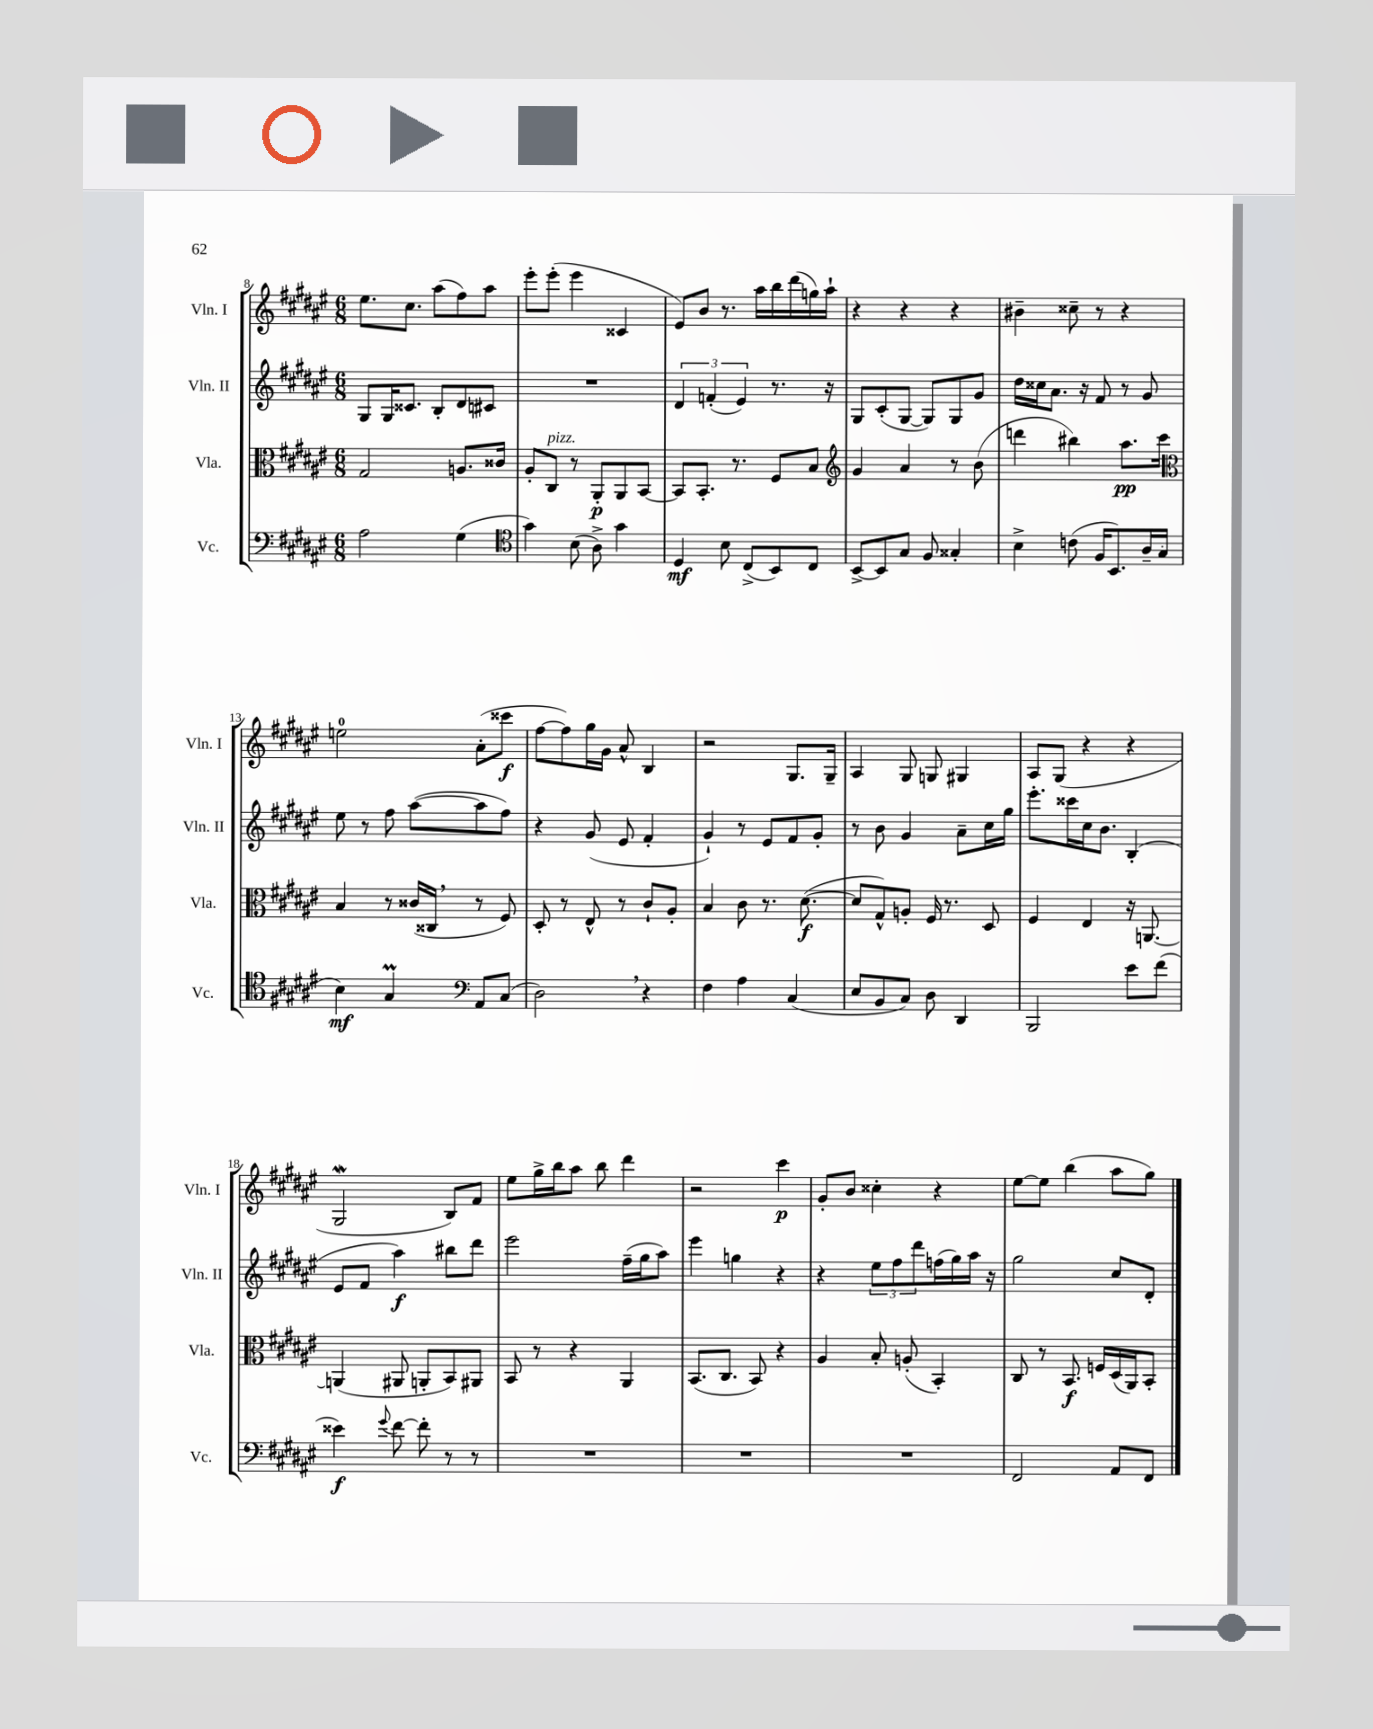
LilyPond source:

<<
\new StaffGroup <<
\new Staff = "s0" \with { instrumentName = "Vln. I" shortInstrumentName = "Vln. I" } {
    \clef treble \key fis \major \numericTimeSignature \time 6/8
    eis''8. cis''8. ais''8( fis''8) ais''8 |
    eis'''8-. eis'''8-.( eis'''4 cisis'4 |
    eis'8) b'8 r8. ais''16 b''16 dis'''16( g''16) ais''16-! |
    r4 r4 r4 |
    bis'4-- cisis''8-- r8 r4 |
    e''2-0 ais'8-.( cisis'''8\f |
    fis''8~ fis''8) gis''16 gis'16 ais'8-^ b4 |
    r2 gis8. gis16-- |
    ais4 gis8 g8 gis4 |
    ais8 gis8( r4 r4 |
    gis2\mordent b8) fis'8 |
    eis''8 gis''16-> b''16 ais''8 b''8 dis'''4 |
    r2 cis'''4\p |
    gis'8-. b'8 cisis''4-. r4 |
    eis''8~ eis''8 b''4( ais''8 gis''8) \bar "|." |
}
\new Staff = "s1" \with { instrumentName = "Vln. II" shortInstrumentName = "Vln. II" } {
    \clef treble \key fis \major \numericTimeSignature \time 6/8
    gis8 gis16 cisis'8. b8-. dis'8 cis'8 |
    R2. |
    \tuplet 3/2 { dis'4 f'4-.( eis'4) } r8. r16 |
    gis8 cis'8-.( gis8~ gis8) gis8 gis'8 |
    dis''16 cisis''16 ais'8. r16 fis'8 r8 gis'8 |
    eis''8 r8 fis''8 ais''8~( ais''8 fis''8) |
    r4 gis'8( eis'8 fis'4-. |
    gis'4-!) r8 eis'8 fis'8 gis'8-. |
    r8 b'8 gis'4 ais'8-- cis''16 gis''16 |
    eis'''8.-. cisis'''16 cis''16 b'8. b4-.( |
    eis'8 fis'8 ais''4\f) bis''8 dis'''8 |
    eis'''2 fis''16--( gis''16 ais''8) |
    eis'''4 g''4 r4 |
    r4 \tuplet 3/2 { eis''8 fis''8 dis'''8 } f''16( gis''16) ais''16 r16 |
    gis''2 cis''8 dis'8-. \bar "|." |
}
\new Staff = "s2" \with { instrumentName = "Vla." shortInstrumentName = "Vla." } {
    \clef alto \key fis \major \numericTimeSignature \time 6/8
    gis2 a8. cisis'16 |
    ais8-. cis8^\markup { \italic "pizz." } r8 ais,8-.\p ais,8 b,8~ |
    b,8 b,8.-. r8. fis8 b8 |
    \clef treble gis'4 ais'4 r8 b'8( |
    d'''4 bis''4) ais''8.\pp cis'''16 |
    \clef alto b4 r8 cisis'16( cisis16 \breathe r8 fis8) |
    dis8-. r8 eis8-^ r8 cis'8-! ais8-. |
    b4 cis'8 r8. dis'8.~\f( |
    dis'8 gis8-^) a8-. fis16 r8. dis8 |
    fis4 eis4 r16 a,8.~ |
    a,4( ais,8 a,8-. b,8) ais,8 |
    b,8 r8 r4 ais,4 |
    b,8.( cis8. b,8) r4 |
    ais4 b8-. a8-.( b,4-.) |
    cis8 r8 b,8.\f f16 dis16( ais,16) b,8-. \bar "|." |
}
\new Staff = "s3" \with { instrumentName = "Vc." shortInstrumentName = "Vc." } {
    \clef bass \key fis \major \numericTimeSignature \time 6/8
    ais2 gis4( |
    \clef tenor gis'4) b8( ais8->) gis'4 |
    dis4\mf b8 cis8->( b,8) cis8 |
    b,8~-> b,8 gis8 fis8 gisis4-. |
    b4-> c'8( fis16 b,8.) ais16-- gis16( |
    b4\mf) gis4\prall \clef bass ais,8 cis8( |
    dis2) \breathe r4 |
    fis4 ais4 cis4( |
    eis8 b,8 cis8) dis8 dis,4 |
    b,,2 eis'8 fis'8( |
    eisis'4\f) \appoggiatura { gis'8 } fis'8~ fis'8-. r8 r8 |
    R2. |
    R2. |
    R2. |
    fis,2 ais,8 fis,8 \bar "|." |
}
>>
>>
\layout { \context { \Score currentBarNumber = #8 } }
